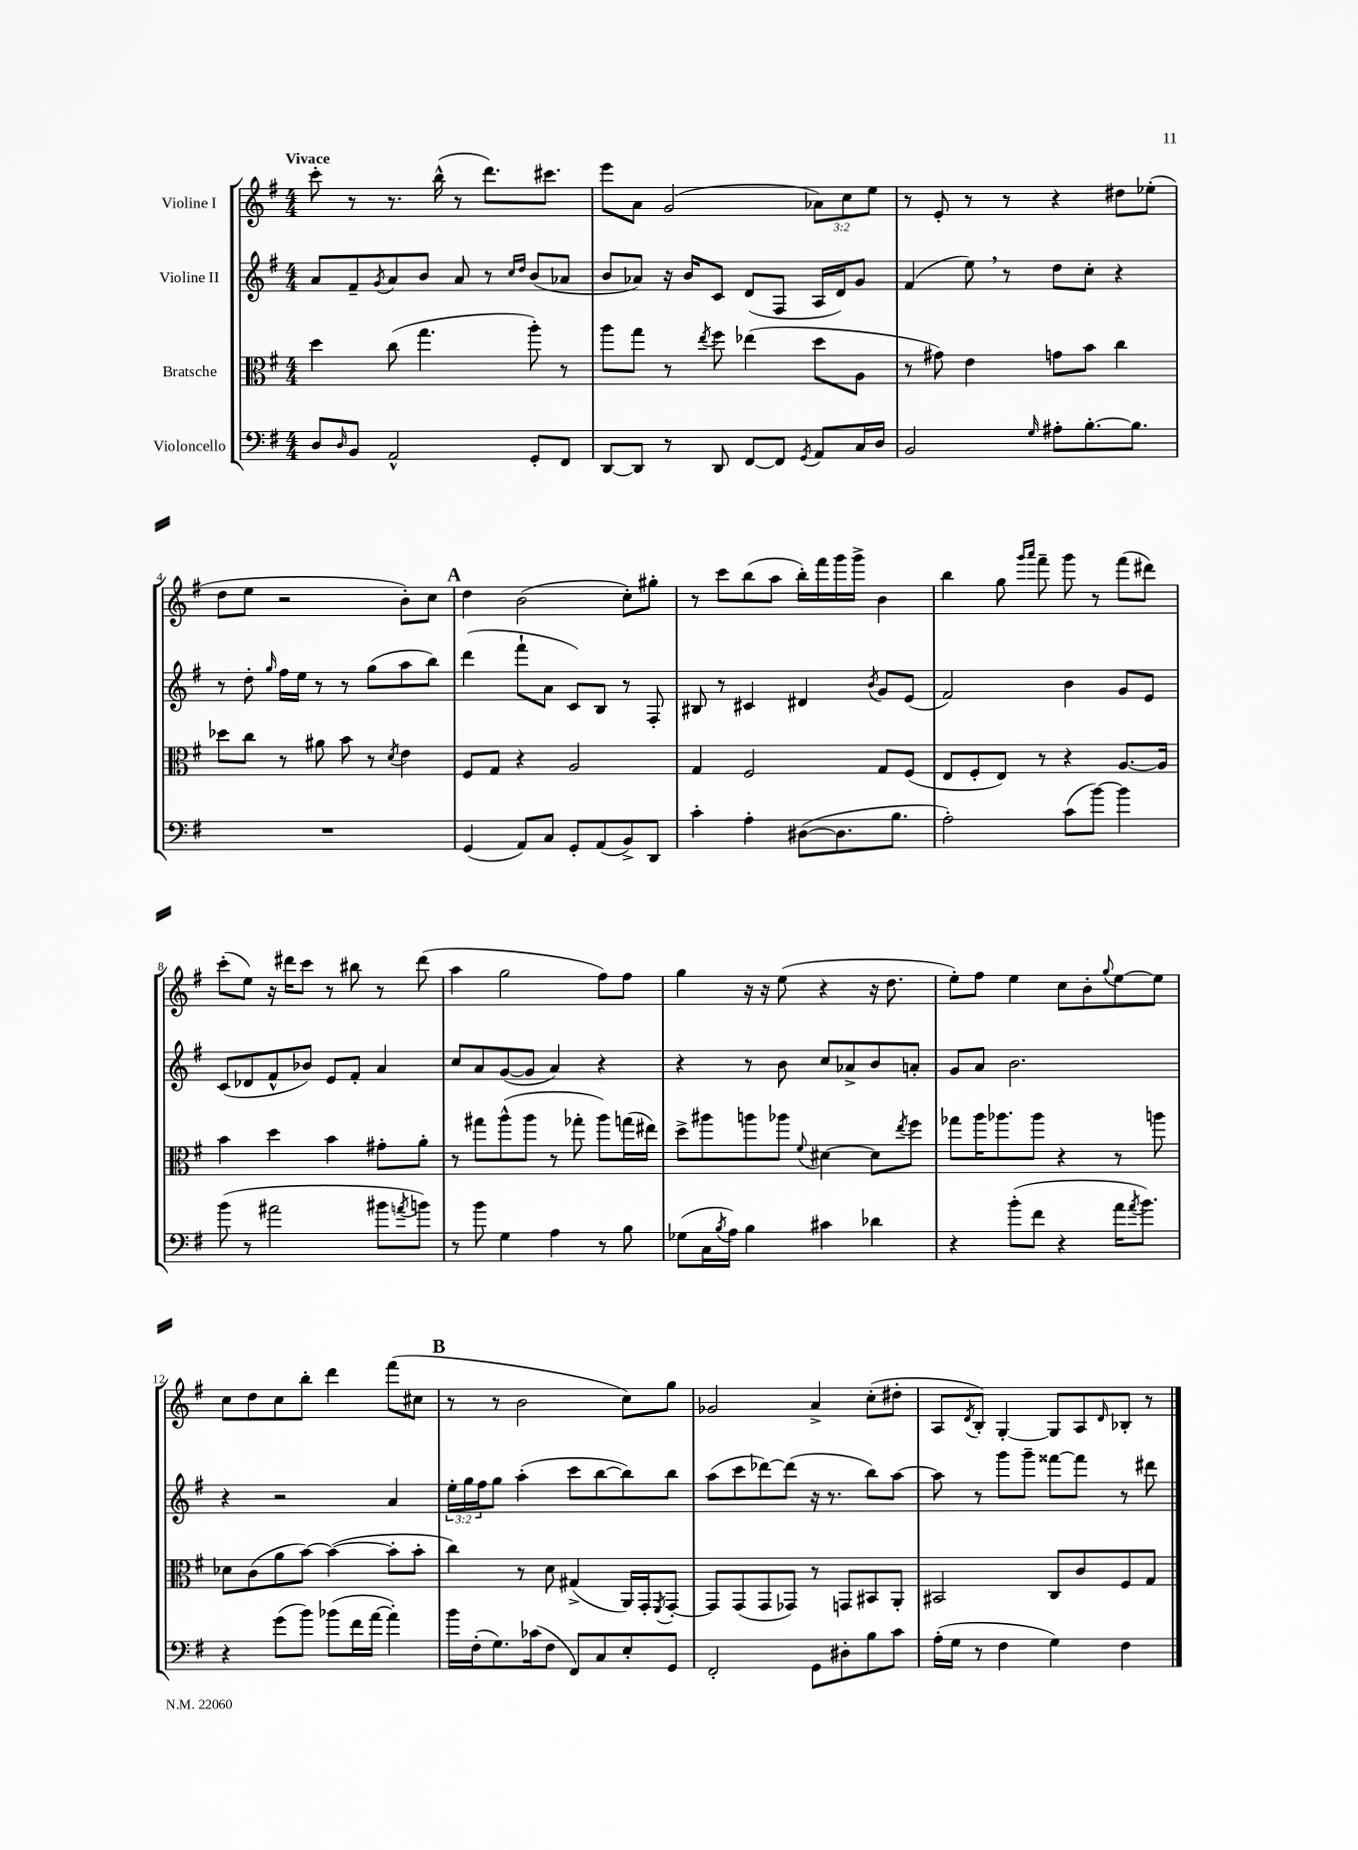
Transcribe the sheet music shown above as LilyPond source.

<<
\new StaffGroup <<
\new Staff = "s0" \with { instrumentName = "Violine I" } {
    \clef treble \key g \major \numericTimeSignature \time 4/4 \override Staff.TupletNumber.text = #tuplet-number::calc-fraction-text \tempo "Vivace"
    c'''8-. r8 r8. b''16-^( r8 d'''8.) cis'''8. |
    e'''8 a'8 g'2( \tuplet 3/2 { aes'8) c''8 e''8 } |
    r8 e'8-. r8 r8 r4 dis''8 ees''8-.( |
    d''8 e''8 r2 b'8-.) c''8 |
    \mark \markup { \bold "A" } d''4 b'2( c''8-.) gis''8-. |
    r8 c'''8 b''8( a''8 b''16-.) fis'''16 g'''16 g'''16-> b'4 |
    b''4 g''8 \grace { g'''16 a'''16 } fis'''8-- g'''8 r8 fis'''8( dis'''8) |
    c'''8-.( e''8) r16 dis'''16 c'''8 r8 bis''8 r8 dis'''8( |
    a''4 g''2 fis''8) fis''8 |
    g''4 r16 r16 e''8( r4 r16 d''8. |
    e''8-.) fis''8 e''4 c''8 b'8-. \appoggiatura { g''8 } e''8~ e''8 |
    c''8 d''8 c''8 b''8-. d'''4 fis'''8( cis''8 |
    \mark \markup { \bold "B" } r8 r8 b'2 c''8) g''8 |
    ges'2 a'4-> c''8-.( dis''8-. |
    a8 \acciaccatura { d'8 } b8-.) g4~-. g8 a8 \grace { d'16 } bes8-. r8 \bar "|." |
}
\new Staff = "s1" \with { instrumentName = "Violine II" } {
    \clef treble \key g \major \numericTimeSignature \time 4/4 \override Staff.TupletNumber.text = #tuplet-number::calc-fraction-text
    a'8 fis'8-- \acciaccatura { g'8 } a'8 b'8 a'8 r8 \grace { c''16 d''16 } b'8( aes'8 |
    b'8 aes'8) r16 b'16 c'8 d'8( fis8 a16 d'16) g'8 |
    fis'4( e''8) \breathe r8 d''8 c''8-. r4 |
    r8 d''8-. \grace { g''16 } fis''16 e''16 r8 r8 g''8( a''8 b''8) |
    \mark \markup { \bold "A" } d'''4( fis'''8-! a'8 c'8) b8 r8 fis8-. |
    bis8 r8 cis'4 dis'4 \acciaccatura { b'8 } g'8 e'8( |
    fis'2) b'4 g'8 e'8 |
    c'8( des'8 fis'8-^ bes'8) e'8 fis'8-. a'4 |
    c''8 a'8 g'8~( g'8 a'4) r4 |
    r4 r8 b'8 c''8 aes'8-> b'8 a'8-. |
    g'8 a'8 b'2. |
    r4 r2 a'4 |
    \mark \markup { \bold "B" } \tuplet 3/2 { e''16-. g''16 fis''16 } g''8 a''4-.( c'''8 b''8~ b''8) b''8 |
    a''8( c'''8 des'''8~) des'''8( r16 r8. b''8) a''8~ |
    a''8 r8 g'''8 g'''8-- fisis'''8~ fisis'''8 r8 dis'''8 \bar "|." |
}
\new Staff = "s2" \with { instrumentName = "Bratsche" } {
    \clef alto \key g \major \numericTimeSignature \time 4/4
    d''4 c''8( g''4. a''8-.) r8 |
    a''8 g''8 r8 \acciaccatura { e''8 } fis''8 ees''4( d''8 a8 |
    r8 gis'8) e'4 g'8 b'8 c''4 |
    des''8 c''8 r8 ais'8 b'8 r8 \acciaccatura { d'8 } e'4 |
    \mark \markup { \bold "A" } fis8 g8 r4 a2 |
    g4 fis2 g8 fis8( |
    e8 fis8-. e8) r8 r4 a8.~ a16 |
    b'4 d''4 b'4 gis'8-. a'8-. |
    r8 gis''8 a''8-^( a''8 r8 ges''8-. a''8) g''16( eis''16) |
    d''8-> ais''8 a''8 aes''8 \appoggiatura { fis'8 } dis'4~ dis'8 \acciaccatura { e''8 } fis''8 |
    ges''8 a''16 aes''8. aes''8 r4 r8 a''8 |
    des'8 c'8( a'8 b'8~) b'4~( b'8-. b'8-. |
    \mark \markup { \bold "B" } c''4) r8 d'8 gis4->( a,16) g,16-. \acciaccatura { fis,8 } g,8~-. |
    g,8 g,8( g,8 ges,8) r8 g,8 bis,8 a,8-. |
    bis,2 c8 c'8 fis8 g8 \bar "|." |
}
\new Staff = "s3" \with { instrumentName = "Violoncello" } {
    \clef bass \key g \major \numericTimeSignature \time 4/4
    d8 \grace { d16 } b,8 a,2-^ g,8-. fis,8 |
    d,8~ d,8 r8 d,8 fis,8~ fis,8 \acciaccatura { g,8 } a,8 c16 d16 |
    b,2 \grace { g16 } ais8-. b8.~-. b8. |
    R1 |
    \mark \markup { \bold "A" } g,4( a,8) c8 g,8-. a,8( b,8->) d,8 |
    c'4-. a4-. dis8~( dis8. b8. |
    a2-.) c'8( b'8~) b'4 |
    b'8( r8 ais'2 bis'8 \acciaccatura { a'8 } b'8) |
    r8 b'8 g4 a4 r8 b8 |
    ges8( c16 \acciaccatura { b8 } a16) b4 cis'4 des'4 |
    r4 b'8-.( fis'8 r4 a'16 \acciaccatura { a'8 } b'8.) |
    r4 g'8( b'8) bes'8( fis'16 a'16~ a'4-.) |
    \mark \markup { \bold "B" } b'16 fis16-.( g8.) ces'16( fis8 fis,8) c8 e8-. g,8 |
    fis,2-. g,8 dis8-. b8 c'8 |
    a16-.( g16 r8 fis4 g4) fis4 \bar "|." |
}
>>
>>
